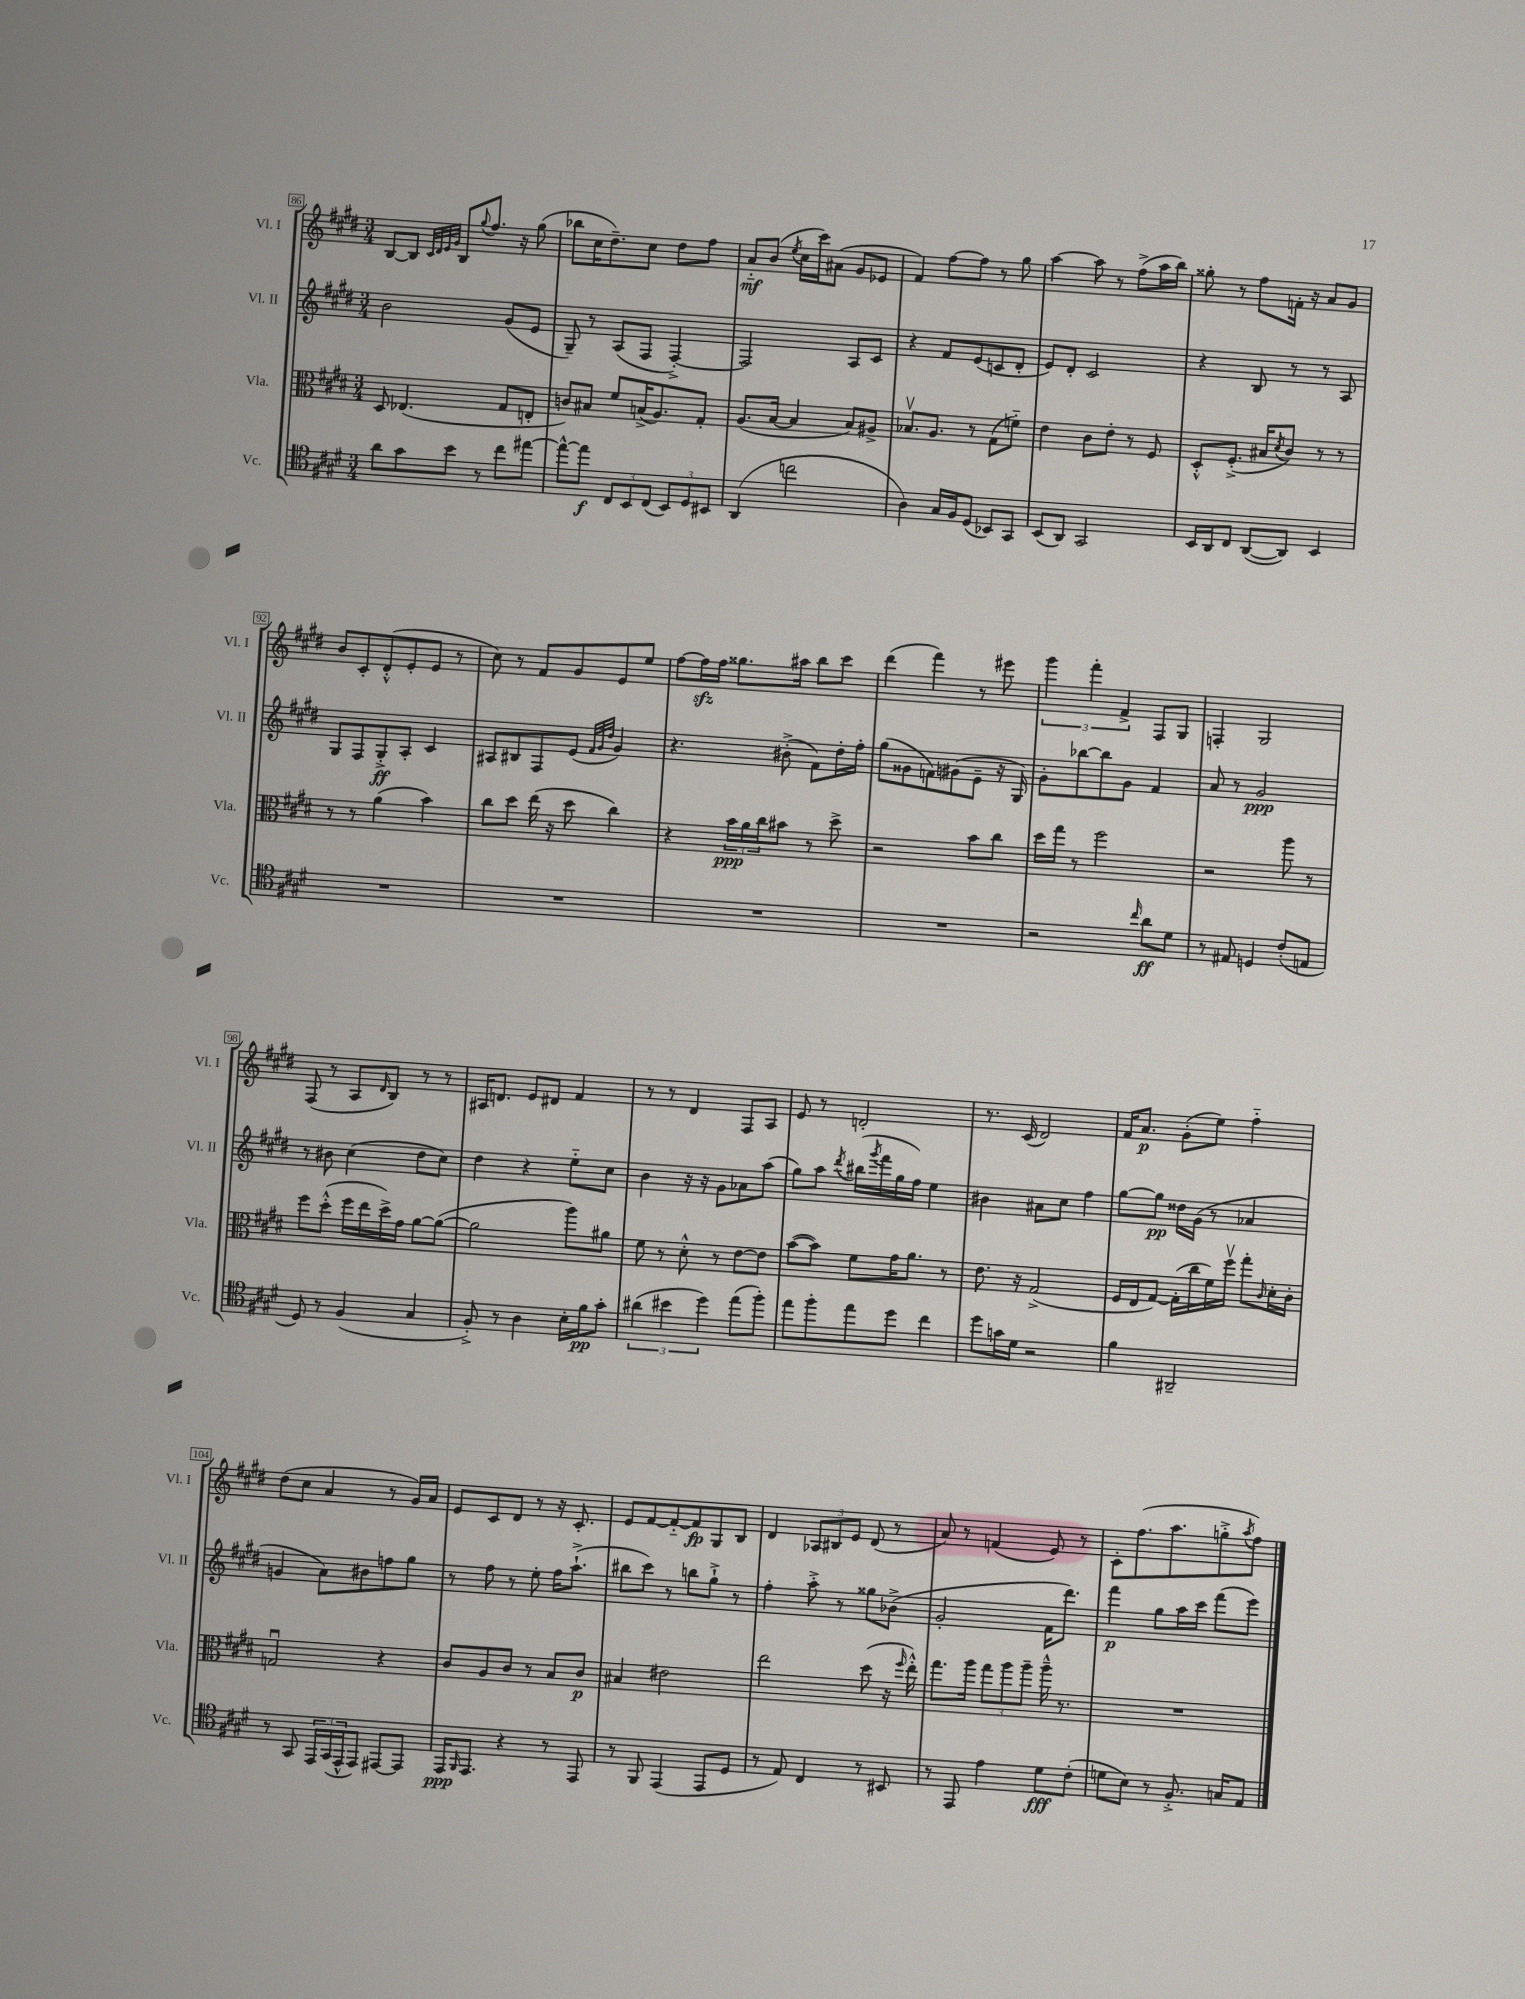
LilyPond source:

<<
\new StaffGroup <<
\new Staff = "s0" \with { instrumentName = "Vl. I" shortInstrumentName = "Vl. I" } {
    \clef treble \key e \major \numericTimeSignature \time 3/4
    b8~ b8 \grace { cis'32 dis'32 e'32 gis'32 } b8 \appoggiatura { gis''8 } fis''8. r16 gis''8( |
    bes''8 cis''16 dis''8.--) cis''8 dis''8 fis''8 |
    a'8-_\mf b'8( \acciaccatura { e''8 } cis''16 cis'''16) ais'8( gis'8 ees'8 |
    fis'4) fis''8~ fis''8 r8 gis''8 |
    a''4~ a''8 r8 fis''8->( a''16 b''16) |
    gisis''8-. r8 fis''8 f'16-. r16 a'8 gis'8 |
    b'8 cis'8-. dis'8-.-^( e'8-. e'8 r8 |
    cis''8) r8 fis'8 gis'8 e'8 e''8 |
    fis''8~ fis''16\sfz fis''16 gisis''8. ais''16 b''8 cis'''8 |
    dis'''4( fis'''4) r8 eis'''8 |
    \tuplet 3/2 { gis'''4 fis'''4-. fis'4-> } fis8 gis8 |
    f4-. gis2 |
    fis8( r8 a8 \grace { dis'16 } b8) r8 r8 |
    ais16 d'8. e'8 dis'8 fis'4 |
    r8 r8 dis'4 fis8 a8 |
    e'8 r8 d'2-. |
    r8. cis'16( dis'2) |
    fis'16 a'8.\p gis'8-.( e''8) fis''4-_ |
    dis''8( cis''8 a'4 r8 gis'16) a'16 |
    e'8 cis'8 dis'8 r8 r16 cis'8.-. |
    e'8 fis'8~ fis'8~-_ fis'8\fp gis8 b8 |
    dis'4 \tuplet 3/2 { aes8 bis8 e'8 } dis'8( r8 |
    a'8) r8 f'4( e'8) r8 |
    cis'8-. fis''8.( a''8. g''8-.-> \acciaccatura { a''8 } fis''8) \bar "|." |
}
\new Staff = "s1" \with { instrumentName = "Vl. II" shortInstrumentName = "Vl. II" } {
    \clef treble \key e \major \numericTimeSignature \time 3/4
    b'2 gis'8( e'8 |
    gis8--) r8 a8( fis8 fis4~-.->) |
    fis2 a8 cis'8 |
    r4 fis'8 e'8( c'8 dis'8-. |
    e'8) dis'8-. cis'2 |
    r4 b8 r8 r8 a8 |
    gis8 fis8 gis8-.->\ff a8-. cis'4 |
    ais8 bis8 fis8 e'8( \grace { fis'32 gis'32 dis''32 } gis'4) |
    r4. bis'8-.->( fis'8) dis''16-. fis''16-. |
    gis''8( gisis'8 f'8) gis'8( e'8-- r16 gis16) |
    gis'8-. bes''8~ bes''8 gis'8 fis'4 |
    a'8 r8 gis'2\ppp |
    r8 bis'8 cis''4( dis''8 cis''8) |
    dis''4 r4 e''8-_ cis''8 |
    b'4 r16 r16 gis'8 aes'8 a''8( |
    gis''8) a''8 \acciaccatura { dis'''8 } bis''16( \acciaccatura { gis'''8 } fis'''16 gis''16 fis''16) e''4 |
    bis'4 ais'8 cis''8 fis''4 |
    gis''8~ gis''8\pp disis''16 gis'16( r8 aes'4 |
    g'4 a'8) bis'8 f''8 gis''8 |
    r8 fis''8 r8 e''8-. fis''16 a''8.-!->( |
    bis''8 cis'''8) r8 b''8 gis''8-!-> r8 |
    fis''4-. a''8-.-> r8 gisis''8 bes'8->( |
    gis'2-. fis'16 dis'''8.) |
    fis'''4\p gis''8 a''16 cis'''16 fis'''8( e'''8) \bar "|." |
}
\new Staff = "s2" \with { instrumentName = "Vla." shortInstrumentName = "Vla." } {
    \clef alto \key e \major \numericTimeSignature \time 3/4
    dis8 ees4.( gis8 e8-. |
    c'8) bis8 fis'8 b16->( a8.) gis8-. |
    a8.( b16~ b4 b8) ais8-> |
    bes8.\upbow a8. r8 gis8( f'8-_) |
    e'4 cis'8 e'8-. r8 fis8 |
    dis8-.-^ fis8.-.->( bis16 \acciaccatura { dis'8 } cis'8) r8 r8 |
    r8 r8 a'4( b'4) |
    cis''8 dis''8 e''16( r16 dis''8 cis''4) |
    r4 \tuplet 3/2 { b'16\ppp a'16 cis''16 } bis'8 r8 dis''8-> |
    r2 b'8 cis''8 |
    dis''16 gis''16 r8 fis''2 |
    r2 a''8 r8 |
    fis''8 dis''8-.-^( fis''16 e''16 dis''16->) gis'16 a'8~ a'8~( |
    a'2 a''8) ais'8 |
    fis'8 r8 dis'8-.-^ r8 e'8~ e'8 |
    b'8~( b'8) fis'8 gis'16 a'8. r8 |
    e'8. r16 gis2->( |
    fis16 e16 gis8~) gis16-.( cis''16 fis'16) fis''16\upbow gis''8-. \grace { cis'16 } dis'16-. cis'16-. |
    g2\downbow r4 |
    cis'8 a8 cis'8 r8 b8 cis'8\p |
    bis4 eis'2 |
    e''2 dis''8( r16 \grace { fis''16 } e''16-.-^) |
    gis''8. a''16 \tuplet 3/2 { gis''8 a''8 a''8-- } a''16---^ r8. |
    R2. \bar "|." |
}
\new Staff = "s3" \with { instrumentName = "Vc." shortInstrumentName = "Vc." } {
    \clef tenor \key e \major \numericTimeSignature \time 3/4
    a'8 gis'8 b'8 r8 cis''8 eis''8~ |
    eis''8~-^ eis''8\f \tuplet 3/2 { cis8 b,8 cis8( } \tuplet 3/2 { b,8) dis8 bis,8 } |
    a,4( c''2 |
    a4) gis16 fis16 dis8( bes,8) gis,8 |
    b,8( a,8) gis,2 |
    b,16 a,16 cis8 a,8~( a,8) b,4 |
    R2. |
    R2. |
    R2. |
    R2. |
    r2 \grace { cis''16 } a'8\ff dis'8 |
    r8 eis8 d4 cis'8-.( e8 |
    dis8) r8 fis4( gis4 |
    fis8-.->) r8 a4 b16-. fis'16\pp gis'8-. |
    \tuplet 3/2 { ais'4( bis'4 dis''4) } e''8( fis''8-.) |
    e''8 fis''8-. e''8 dis''8 cis''4 |
    dis''8 g'16 dis'16 r2 |
    fis'4 ais,2-- |
    r8 gis,8 \tuplet 3/2 { e,16 gis,16( e,16-^ } e,8) eis,8~ eis,8 |
    e,16\ppp \grace { fis,16 } e,8. r4 r8 e,8 |
    r8 fis,8 e,4( e,8 dis8 |
    r8 e8) cis4 r8 bis,8 |
    r8 e,8 e'4 dis'8\fff cis'8-.( |
    d'8 b8) r8 fis8.-.-> g16 e8 \bar "|." |
}
>>
>>
\layout { \context { \Score currentBarNumber = #86 \override BarNumber.stencil = #(make-stencil-boxer 0.1 0.3 ly:text-interface::print) } }
